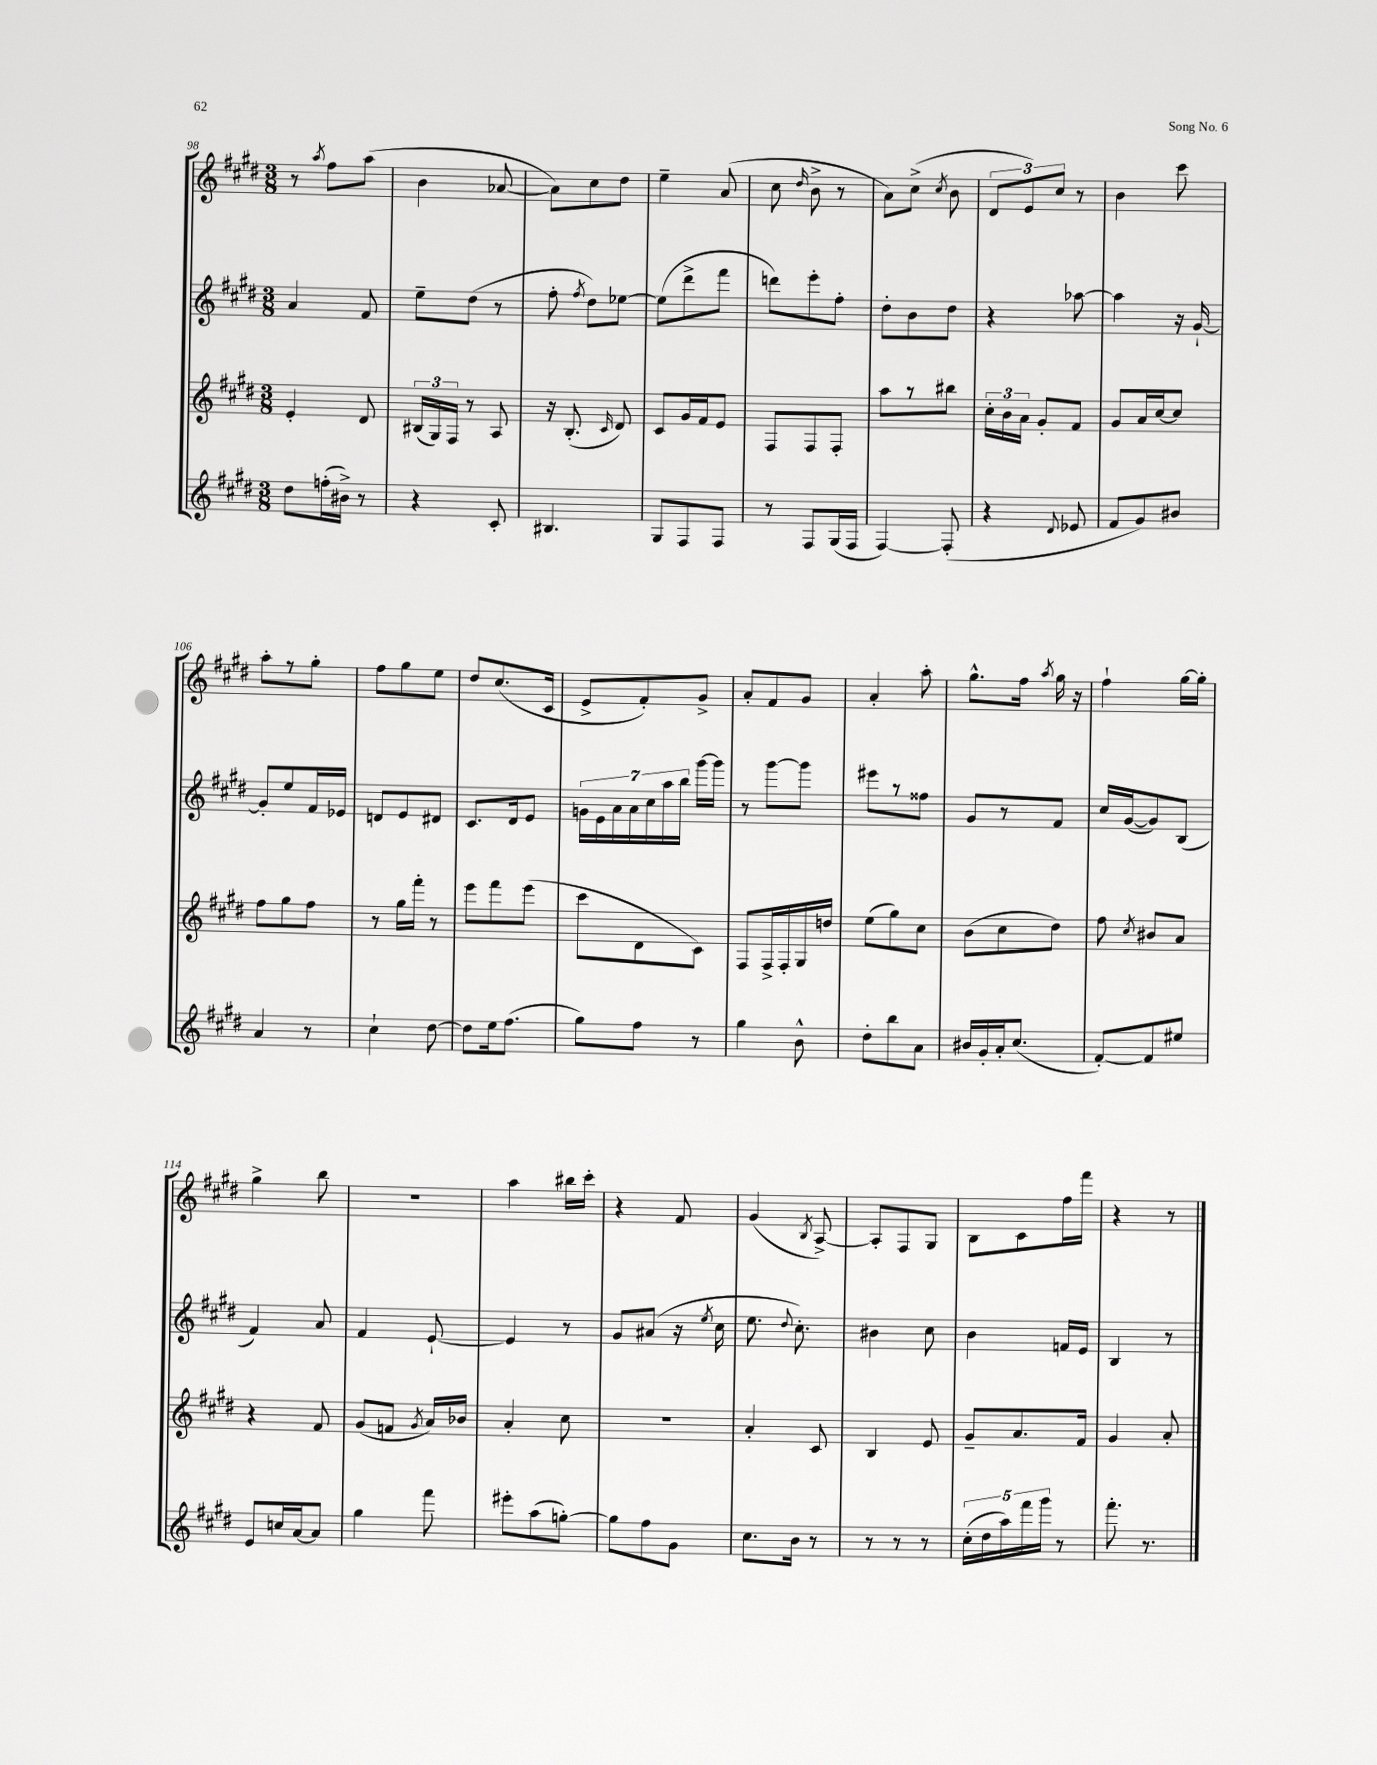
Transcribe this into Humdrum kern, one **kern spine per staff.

**kern	**kern	**kern	**kern
*staff4	*staff3	*staff2	*staff1
*clefG2	*clefG2	*clefG2	*clefG2
*k[f#c#g#d#]	*k[f#c#g#d#]	*k[f#c#g#d#]	*k[f#c#g#d#]
*M3/8	*M3/8	*M3/8	*M3/8
8dd#	4e'	4a	8r
.	.	.	8qaa
(16ff'	.	.	8ff#
16b#^)	.	.	.
8r	8d#	8f#	(8aa
=	=	=	=
4r	(24B#	8ee~	4b
.	24G#)	.	.
.	24F#	.	.
.	8r	(8dd#	.
8c#'	8A	8r	[8a-
=	=	=	=
4.B#	16r	8ff#'	8a-])
.	(8.B'	.	.
.	.	8qff#	.
.	.	8dd#)	8cc#
.	16qqc#	.	.
.	8d#)	[8ee-	8dd#
=	=	=	=
8G#	8c#	(8ee-]	4ee~
8F#	16g#	8ddd#^	.
.	16f#	.	.
8F#	8e	8fff#	(8a
=	=	=	=
8r	8F#	8ddd)	8cc#
.	.	.	16qqdd#
8F#	8F#	8eee'	8b^
(16G#	8F#'	8ff#'	8r
16F#	.	.	.
=	=	=	=
[4F#)	8aa	8dd#'	8a)
.	8r	8b	(8cc#^
.	.	.	8qcc#
(8F#']	8bb#	8dd#	8b
=	=	=	=
4r	24cc#'	4r	12d#
.	24b	.	.
.	24a	.	12e)
.	8g#'	.	.
.	.	.	12cc#
8qqd#	.	.	.
8e-	8f#	[8aa-	8r
=	=	=	=
8f#	8g#	4aa-]	4b
8g#)	16a	.	.
.	[16cc#	.	.
8b#	8cc#]	16r	8ccc#
.	.	[16g#`	.
=	=	=	=
4a	8ff#	8g#']	8aa'
.	8gg#	8ee	8r
8r	8ff#	16f#	8gg#'
.	.	16e-	.
=	=	=	=
4cc#`	8r	8d	8ff#
.	16gg#	8e	8gg#
.	16fff#'	.	.
[8dd#	8r	8d#	8ee
=	=	=	=
8dd#]	8eee	8.c#	8dd#
16ee	8fff#	.	(8.cc#
(8.ff#	.	16d#	.
.	(8eee	8e	.
.	.	.	16c#
=	=	=	=
8gg#)	8ccc#	28g	8e^
.	.	28e	.
.	.	28a	.
.	.	28a	.
8ff#	8d#	.	8f#')
.	.	28cc#	.
.	.	28aa	.
.	.	28bb	.
8r	8c#)	[16ggg#	8g#^
.	.	16ggg#]	.
=	=	=	=
4gg#	8F#	8r	8a'
.	16F#^	[8ggg#	8f#
.	16F#'	.	.
8b^^	16G#	8ggg#]	8g#
.	16dd	.	.
=	=	=	=
8dd#'	(8ee	8eee#	4a'
8bb	8gg#)	8r	.
8a	8cc#	8ff##	8aa'
=	=	=	=
16b#	(8b	8g#	8.gg#^^
16g#'	.	.	.
16a'	8cc#	8r	.
(8.cc#	.	.	16ff#
.	.	.	8qaa
.	8dd#)	8f#	16gg#
.	.	.	16r
=	=	=	=
[8f#')	8ff#	16cc#	4ff#`
.	.	([16g#	.
.	8qcc#	.	.
8f#]	8b#	8g#])	.
8ee#	8a	(8B	[16gg#
.	.	.	16gg#']
=	=	=	=
8e	4r	4f#)	4gg#^
16cc	.	.	.
[16a	.	.	.
8a]	8f#	8a	8bb
=	=	=	=
4gg#	(8g#	4f#	4.r
.	8f	.	.
.	8qg#	.	.
8fff#	16a)	[8e`	.
.	16b-	.	.
=	=	=	=
8eee#'	4a'	4e]	4aa
(8aa	.	.	.
[8gg')	8cc#	8r	16bb#
.	.	.	16ccc#'
=	=	=	=
8gg]	4.r	8g#	4r
8ff#	.	(8a#	.
8g#	.	16r	8f#
.	.	8qee	.
.	.	16cc#	.
=	=	=	=
8.cc#	4a'	8.ee	(4g#
.	.	8qqdd#	.
16b	.	8.cc#')	.
.	.	.	8qB
8r	8c#	.	[8A^)
=	=	=	=
8r	4B	4b#	8A']
8r	.	.	8F#
8r	8e	8cc#	8G#
=	=	=	=
(20cc#'	8g#~	4b	8B
20dd#	.	.	.
20aa)	.	.	.
.	8.a	.	8c#
20fff#	.	.	.
20ggg#	.	.	.
8r	.	16f	16ff#
.	16f#	16e	16fff#
=	=	=	=
8.fff#'	4g#	4B	4r
8.r	.	.	.
.	8a'	8r	8r
==	==	==	==
*-	*-	*-	*-
